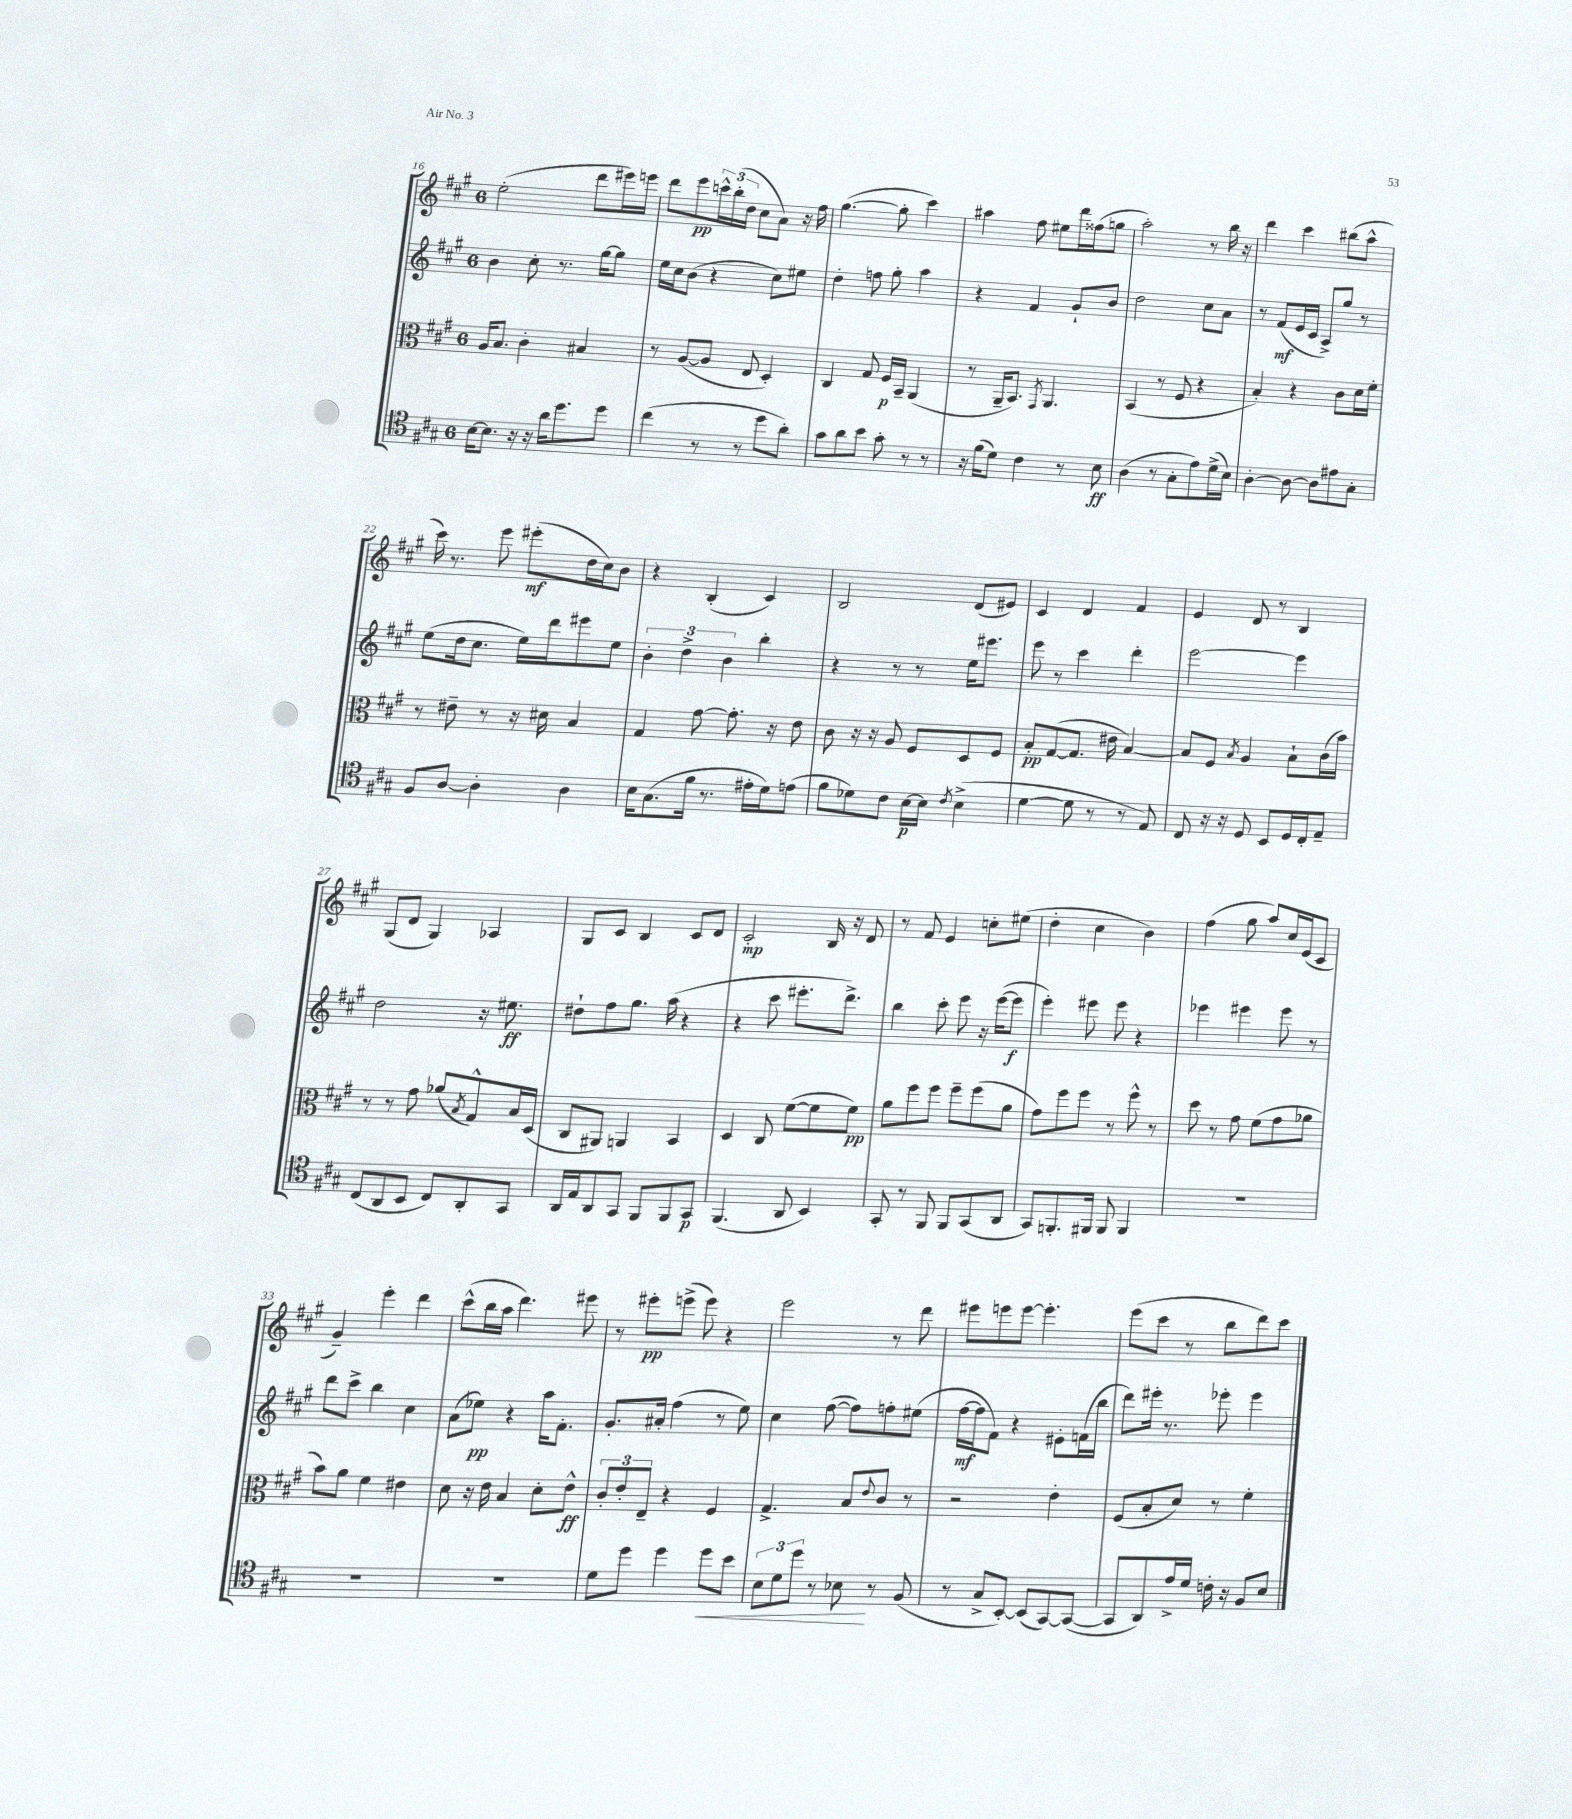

**kern	**dynam	**kern	**dynam	**kern	**dynam	**kern	**dynam
*part4	*part4	*part3	*part3	*part2	*part2	*part1	*part1
*staff4	*staff4	*staff3	*staff3	*staff2	*staff2	*staff1	*staff1
*clefC4	*	*clefC3	*	*clefG2	*	*clefG2	*
*k[f#c#g#]	*	*k[f#c#g#]	*	*k[f#c#g#]	*	*k[f#c#g#]	*
*M6/8	*	*M6/8	*	*M6/8	*	*M6/8	*
=16	=16	=16	=16	=16	=16	=16	=16
[16B\KL	.	16A/KL	.	4b\	.	(2ee'\	.
8.B\J]	.	8.B/J	.	.	.	.	.
16r	.	4c#'\	.	8cc#'\	.	.	.
16r	.	.	.	.	.	.	.
16a\KL	.	.	.	8.r	.	.	.
8.dd\	.	.	.	.	.	.	.
.	.	4B#X/	.	.	.	8ddd\L	.
.	.	.	.	[16gg#\KL	.	.	.
8dd\J	.	.	.	8gg#\J]	.	16eee#X\L)	.
.	.	.	.	.	.	16eeen\JJ	.
=17	=17	=17	=17	=17	=17	=17	=17
(4cc#\	.	8r	.	16ee\LL	.	8ddd\L	.
.	.	.	.	16cc#\J	.	.	.
.	.	([8A/L	.	(8b\J	.	8eee\	pp
8r	.	8A/J]	.	4r	.	24cccn^^\L	.
.	.	.	.	.	.	(24bb'\	.
.	.	.	.	.	.	24dd\JJ	.
8r	.	8E/	.	.	.	8cc#\L	.
8dd\L	.	4D'/)	.	8cc#\L)	.	8a\J)	.
8a'\J)	.	.	.	8ee#X\J	.	16r	.
.	.	.	.	.	.	16ff#\	.
=18	=18	=18	=18	=18	=18	=18	=18
8g#\L	.	4C#/	.	4dd'\	.	([4.gg#\	.
8a\	.	.	.	.	.	.	.
8b\J	.	8G#/	.	8ffn\	.	.	.
8g#'\	.	16F#/LL	p	8gg#'\	.	8gg#'\]	.
.	.	16BB~/JJ	.	.	.	.	.
8r	.	(4AA/	.	4aa\	.	4ccc#\)	.
8r	.	.	.	.	.	.	.
=19	=19	=19	=19	=19	=19	=19	=19
16r	.	8r	.	4r	.	4aa#X\	.
(16f#\KL	.	.	.	.	.	.	.
8d\J)	.	16AA~/KL	.	.	.	.	.
.	.	8.BB/J)	.	.	.	.	.
4c#\	.	.	.	4f#/	.	8ff#\	.
.	.	8qGG#/	.	.	.	.	.
.	.	4.AA/	.	.	.	8ee#X\L	.
8r	.	.	.	8g#`/L	.	16ddd\L	.
.	.	.	.	.	.	(16ff##X\J	.
8B\	ff	.	.	8b/J	.	8ggn\J	.
=20	=20	=20	=20	=20	=20	=20	=20
(4A\	.	(4BB/	.	2dd\	.	2aa'\)	.
8r	.	8r	.	.	.	.	.
8G#'\L	.	8F#/	.	.	.	.	.
8e\)	.	4r	.	8cc#\L	.	8r	.
(16d^\L	.	.	.	8a\J	.	16bb\	.
16B\JJ)	.	.	.	.	.	16r	.
=21	=21	=21	=21	=21	=21	=21	=21
[4A'\	.	4B'/)	.	8r	.	4ddd\	.
.	.	.	.	(8f#/L	mf	.	.
8A\_	.	4r	.	16e/L	.	4ccc#\	.
.	.	.	.	16c#/JJ	.	.	.
8A\L]	.	.	.	8A^/L)	.	.	.
8e#X\	.	8c#\L	.	8gg#/J	.	(8bb#X\L	.
8G#'\J	.	16d\L	.	8r	.	8aa^^\J	.
.	.	16f#'\JJ	.	.	.	.	.
!!LO:LB:g=z
=22	=22	=22	=22	=22	=22	=22	=22
8F#/L	.	8r	.	(8ee\L	.	16ccc#\)	.
.	.	.	.	.	.	8.r	.
[8A/J	.	8e#X~\	.	16dd\k	.	.	.
.	.	.	.	8.cc#\J	.	.	.
4A'\]	.	8r	.	.	.	8eee\	.
.	.	16r	.	16ee\LL)	.	(8eee#X'\L	mf
.	.	16d#X\	.	16ddd\J	.	.	.
4A\	.	4B/	.	8eee#X\	.	16dd\L	.
.	.	.	.	.	.	16cc#\J)	.
.	.	.	.	8ee\J	.	8b\J	.
=23	=23	=23	=23	=23	=23	=23	=23
16B\KL	.	4G#/	.	6b'\	.	4r	.
(8.G#\	.	.	.	.	.	.	.
.	.	.	.	6dd^\	.	.	.
16f#\Jk	.	[8g#\	.	.	.	(4B'/	.
8.r	.	.	.	.	.	.	.
.	.	.	.	6b\	.	.	.
.	.	8.g#'\]	.	.	.	.	.
16e#X'\LL	.	.	.	4bb'\	.	4c#/)	.
16d\J)	.	16r	.	.	.	.	.
(8en\J	.	8e\	.	.	.	.	.
=24	=24	=24	=24	=24	=24	=24	=24
8f#\L	.	8c#\	.	4r	.	2B/	.
8d-X\)	.	16r	.	.	.	.	.
.	.	16r	.	.	.	.	.
8c#\J	.	8A/	.	8r	.	.	.
[16B\LL	p	8F#/L	.	8r	.	.	.
16B\JJ]	.	.	.	.	.	.	.
8qc#/	.	.	.	.	.	.	.
(4B^\	.	8D/	.	16ee\KL	.	(8d/L	.
.	.	.	.	8.eee#X\J	.	.	.
.	.	8F#/J	.	.	.	8e#X/J)	.
=25	=25	=25	=25	=25	=25	=25	=25
[4d\	.	8B'/L	pp	8eee\	.	4c#/	.
.	.	([8G#/	.	8r	.	.	.
8d\]	.	8.G#/J]	.	4ccc#\	.	4d/	.
8r	.	.	.	.	.	.	.
.	.	16e#X\	.	.	.	.	.
8r	.	[4B/)	.	4ddd'\	.	4f#/	.
8E/)	.	.	.	.	.	.	.
=26	=26	=26	=26	=26	=26	=26	=26
8C#/	.	8B/L]	.	[2eee\	.	4e/	.
16r	.	8F#/J	.	.	.	.	.
16r	.	.	.	.	.	.	.
.	.	8qB/	.	.	.	.	.
8D/	.	4A/	.	.	.	8d/	.
8BB/L	.	.	.	.	.	8r	.
16D/L	.	8B`\L	.	4eee\]	.	4B/	.
16C#'/J	.	.	.	.	.	.	.
8E~/J	.	(16c#\L	.	.	.	.	.
.	.	16b\JJ)	.	.	.	.	.
!!LO:LB:g=z
=27	=27	=27	=27	=27	=27	=27	=27
(8C#/L	.	8r	.	2dd\	.	(8G#/L	.
8AA/	.	8r	.	.	.	8d/J	.
8BB/J	.	8g#\	.	.	.	4G#/)	.
8C#/L)	.	(8a-X/L	.	.	.	.	.
.	.	8qB/	.	.	.	.	.
8AA'/	.	8G#^^/)	.	16r	.	4A-X/	.
.	.	.	.	8.ee#X\	ff	.	.
8GG#/J	.	16B/L	.	.	.	.	.
.	.	(16D/JJ	.	.	.	.	.
=28	=28	=28	=28	=28	=28	=28	=28
16AA/LL	.	8C#/L	.	8dd#X`\L	.	8G#/L	.
16E/J	.	.	.	.	.	.	.
8AA/	.	8AA#X/J)	.	8ff#\	.	8c#/J	.
8GG#/J	.	4AAn/	.	8.gg#\J	.	4B/	.
8FF#/L	.	.	.	.	.	.	.
.	.	.	.	(16aa\	.	.	.
8FF#/	.	4BB/	.	4r	.	8c#/L	.
8GG#/J	p	.	.	.	.	8d/J	.
=29	=29	=29	=29	=29	=29	=29	=29
(4.FF#/	.	4D/	.	4r	.	2c#'/	mp
.	.	8C#/	.	8ccc#\	.	.	.
8AA/	.	([8f#\L	.	8.eee#X'\L	.	.	.
4BB/)	.	8f#\]	.	.	.	16B/	.
.	.	.	.	8.ddd^\J)	.	16r	.
.	.	8f#\J)	pp	.	.	8d/	.
=30	=30	=30	=30	=30	=30	=30	=30
8GG#'/	.	8a\L	.	4bb\	.	8r	.
8r	.	8ff#\	.	.	.	8f#/	.
8FF#/	.	8ff#\J	.	8ccc#'\	.	4e/	.
8FF#/L	.	8ff#~\L	.	8eee\	.	.	.
(8GG#/	.	(8ff#\	.	16r	.	8ccn'\L	.
.	.	.	.	([16eee\KL	.	.	.
8AA/J	.	8a\J	.	8eee\J]	f	(8ee#X\J	.
=31	=31	=31	=31	=31	=31	=31	=31
8GG#/L)	.	8g#\L)	.	4eee'\)	.	4dd'\	.
8.FFn'/	.	8ff#\	.	.	.	.	.
.	.	8ff#\J	.	8eee#X\	.	4cc#\	.
16FF#X/Jk	.	.	.	.	.	.	.
8FF#/	.	8r	.	8eee#\	.	.	.
4FF#/	.	8ff#^^\	.	4r	.	4b\)	.
.	.	8r	.	.	.	.	.
=32	=32	=32	=32	=32	=32	=32	=32
2.r	.	8dd\	.	4eee-X\	.	(4ff#\	.
.	.	8r	.	.	.	.	.
.	.	8g#\	.	4eee#X\	.	8gg#\	.
.	.	(8f#\L	.	.	.	8aa/L)	.
.	.	8g#\	.	8eee#\	.	16cc#/L	.
.	.	.	.	.	.	(16e/J	.
.	.	8a-X\J	.	8r	.	8c#/J	.
!!LO:LB:g=z
=33	=33	=33	=33	=33	=33	=33	=33
2.r	.	8b\L)	.	8ddd\L	.	4g#~/)	.
.	.	8a\J	.	8ccc#^\J	.	.	.
.	.	4f#\	.	4bb\	.	4eee'\	.
.	.	4e#X\	.	4cc#\	.	4ddd\	.
=34	=34	=34	=34	=34	=34	=34	=34
2.r	.	8d\	.	(8a\L	.	(8ccc#^^\L	.
.	.	16r	.	8ee-X\J)	pp	16bb\L	.
.	.	16e\	.	.	.	16aa\JJ	.
.	.	4B/	.	4r	.	4.ddd\)	.
.	.	8d'\L	.	16aa\KL	.	.	.
.	.	.	.	8.f#'\J	.	.	.
.	.	8e^^\J	ff	.	.	8eee#X\	.
=35	=35	=35	=35	=35	=35	=35	=35
8d\L	.	12c#'/L	.	8.g#'/L	.	8r	.
.	.	12e'/	.	.	.	.	.
8dd\J	.	.	.	.	.	8eee#X'\L	pp
.	.	12E~/J	.	.	.	.	.
.	.	.	.	16a#X'/Jk	.	.	.
4dd\	.	4r	.	(4ff#\	.	(8eeen^\J	.
.	.	.	.	.	.	8eee\)	.
!	!LO:HP:b	!	!	!	!	!	!
8dd\L	<	4F#/	.	8r	.	4r	.
8b\J	.	.	.	8ee\)	.	.	.
=36	=36	=36	=36	=36	=36	=36	=36
12B\L	.	4.G#^/	.	4cc#\	.	2eee\	.
12d\	.	.	.	.	.	.	.
12dd\J	.	.	.	.	.	.	.
8r	.	.	.	([8ff#\	.	.	.
8B-X\	.	8B/L	.	8ff#\L])	.	.	.
.	.	8qqe/	.	.	.	.	.
8r	[	8c#/J	.	8ffn'\	.	8r	.
(8F#/	.	8r	.	(8ee#X\J	.	8ddd\	.
=37	=37	=37	=37	=37	=37	=37	=37
8r	.	2r	.	[16ff#\LL	mf	8eee#X\L	.
.	.	.	.	16ff#\J]	.	.	.
8G#^/L	.	.	.	8f#\J)	.	8eeen\	.
[8BB'/J)	.	.	.	4r	.	[8eee\J	.
(8BB/L]	.	.	.	.	.	4.eee'\]	.
[8GG#/)	.	4e'\	.	8e#X'\L	.	.	.
(8GG#/J_	.	.	.	(16fn\L	.	.	.
.	.	.	.	16bb\JJ	.	.	.
=38	=38	=38	=38	=38	=38	=38	=38
8GG#/L]	.	(8F#/L	.	8ddd\L)	.	(8eee\L	.
8AA/)	.	8B'/	.	16eee#X'\Jk	.	8ccc#\J	.
.	.	.	.	8.r	.	.	.
16e^/L	.	8d/J)	.	.	.	8r	.
16d/JJ	.	.	.	.	.	.	.
16cn'\	.	8r	.	8eee-X'\	.	8bb\L	.
16r	.	.	.	.	.	.	.
8F#/L	.	4f#'\	.	4eee-\	.	8ddd\)	.
8B/J	.	.	.	.	.	8ccc#\J	.
==	==	==	==	==	==	==	==
*-	*-	*-	*-	*-	*-	*-	*-
